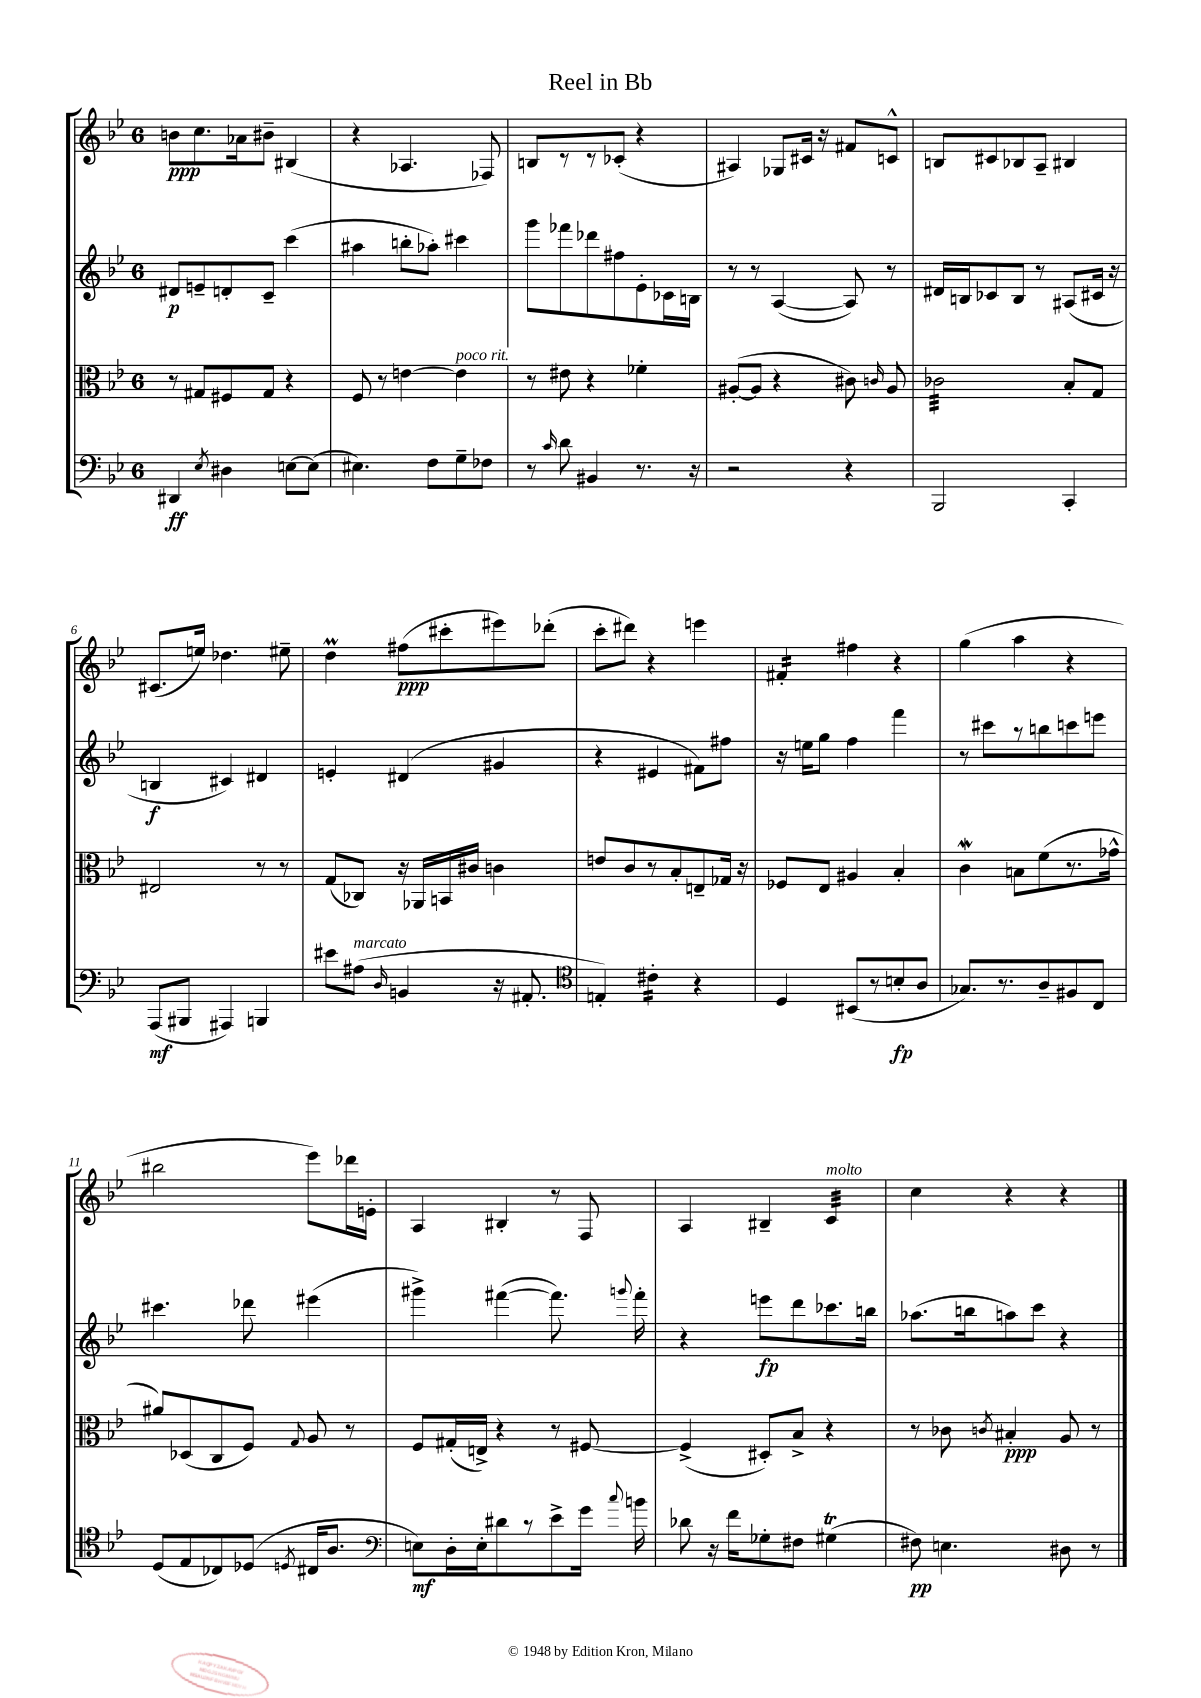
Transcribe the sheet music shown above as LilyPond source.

\header { title = "Reel in Bb" }
<<
\new StaffGroup <<
\new Staff = "s0" {
    \clef treble \key bes \major \once \override Staff.TimeSignature.style = #'single-digit \time 6/8
    \autoBeamOff b'8[\ppp c''8. aes'16 bis'8]-- bis4( |
    r4 aes4. fes8) |
    b8[ r8 r8 ces'8]-.( r4 |
    ais4) ges8[ cis'16] r16 fis'8[ c'8]-^ |
    b8[ cis'8 bes8 a8]-- bis4 |
    cis'8.[( e''16]) des''4. eis''8-- |
    d''4\prall fis''8[\ppp( cis'''8-. eis'''8) des'''8]-.( |
    c'''8[-. dis'''8]) r4 e'''4 |
    fis'4:16-. fis''4 r4 |
    g''4( a''4 r4 |
    bis''2 ees'''8[) des'''16 e'16]-. |
    a4 bis4-. r8 f8 |
    a4 bis4-- c'4:32^\markup { \italic "molto" } |
    c''4 r4 r4 \bar "|." |
}
\new Staff = "s1" {
    \clef treble \key bes \major \once \override Staff.TimeSignature.style = #'single-digit \time 6/8
    \autoBeamOff dis'8[\p e'8-- d'8-. c'8]-- c'''4( |
    ais''4 b''8[-. aes''8]-.) cis'''4 |
    g'''8[ fes'''8 des'''8 fis''8 ees'8-. ces'16 b16] |
    r8 r8 a4~( a8) r8 |
    dis'16[ b16 ces'8 b8] r8 ais8[( cis'16] r16 |
    b4\f cis'4) dis'4 |
    e'4-. dis'4( gis'4 |
    r4 eis'4 fis'8[) fis''8] |
    r16 e''16[ g''8] f''4 f'''4 |
    r8 cis'''8[ r8 b''8 c'''8 e'''8] |
    cis'''4. des'''8 eis'''4( |
    gis'''4->) fis'''4~( fis'''8.) \appoggiatura { g'''8 } fis'''16-. |
    r4 e'''8[\fp d'''8 ces'''8. b''16] |
    aes''8.[( b''16 a''8) c'''8] r4 \bar "|." |
}
\new Staff = "s2" {
    \clef alto \key bes \major \once \override Staff.TimeSignature.style = #'single-digit \time 6/8
    \autoBeamOff r8 gis8[ fis8 gis8] r4 |
    f8 r8 e'4~ e'4^\markup { \italic "poco rit." } |
    r8 eis'8 r4 fes'4-. |
    ais8[~-.( ais8] r4 cis'8) \grace { c'16 } ais8 |
    ces'2:32 bes8[-. g8] |
    eis2 r8 r8 |
    g8[( ces8]) r16 aes,16[ b,16 cis'16] c'4 |
    e'8[ c'8 r8 bes8-. e8-- ges16] r16 |
    fes8[ ees8] ais4 bes4-. |
    c'4\mordent b8[ f'8( r8. ges'16]-^ |
    ais'8[) des8( c8 f8]) \appoggiatura { g8 } a8 r8 |
    f8[ gis16-.( e16]->) r4 r8 fis8~ |
    fis4->( dis8[-.) bes8]-> r4 |
    r8 ces'8 \acciaccatura { c'8 } bis4-.\ppp a8 r8 \bar "|." |
}
\new Staff = "s3" {
    \clef bass \key bes \major \once \override Staff.TimeSignature.style = #'single-digit \time 6/8
    \autoBeamOff dis,4\ff \acciaccatura { ees8 } dis4 e8[~ e8]( |
    eis4.) f8[ g8-- fes8] |
    r8 \grace { c'16 } d'8 bis,4 r8. r16 |
    r2 r4 |
    bes,,2 c,4-. |
    a,,8[\mf( bis,,8] ais,,4) b,,4 |
    eis'8[ ais8]^\markup { \italic "marcato" }( \grace { d16 } b,4 r16 ais,8.-. |
    \clef tenor e4-.) cis'4:16-. r4 |
    d4 bis,8[( r8 b8-.\fp a8] |
    ges8.[) r8. a8-- fis8 c8] |
    d8[( ees8 ces8) des8]( \acciaccatura { d8 } cis16[ a8.] |
    \clef bass e8[\mf) d16-. e16-. dis'8 r8 ees'8-> g'16] \appoggiatura { c''8 } b'16 |
    des'8 r16 f'16[ ges8-. fis8] gis4\trill( |
    fis8\pp) e4. dis8 r8 \bar "|." |
}
>>
>>
